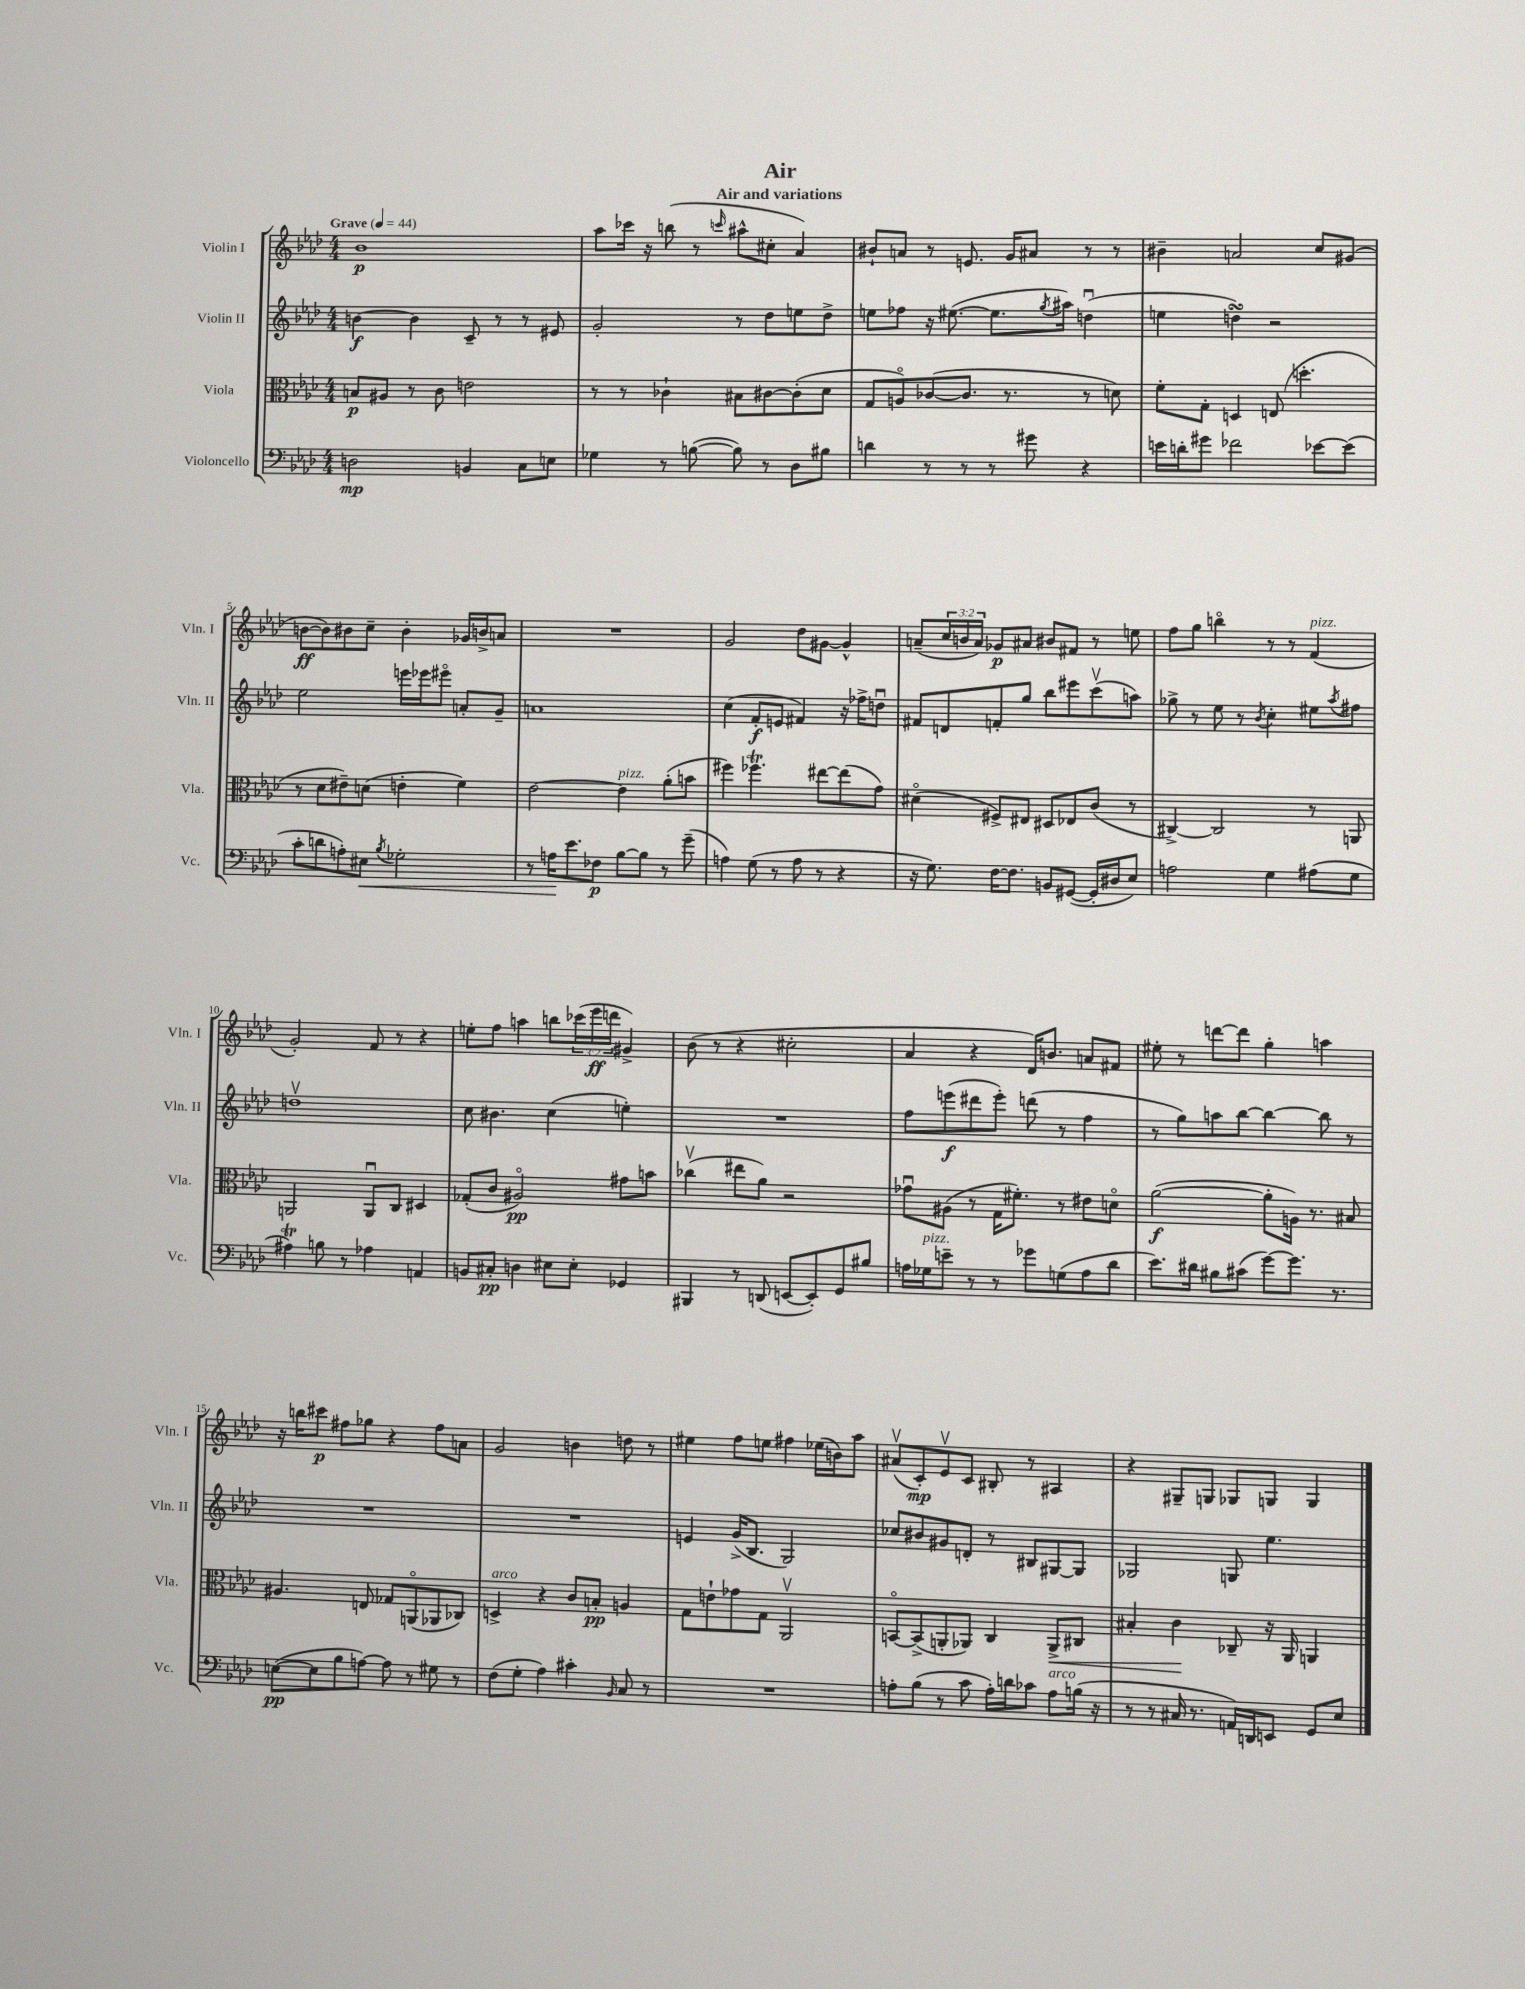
\header { title = "Air" subtitle = "Air and variations" }
<<
\new StaffGroup <<
\new Staff = "s0" \with { instrumentName = "Violin I" shortInstrumentName = "Vln. I" } {
    \clef treble \key aes \major \numericTimeSignature \time 4/4 \override Staff.TupletNumber.text = #tuplet-number::calc-fraction-text \tempo "Grave" 4 = 44
    bes'1\p |
    aes''8 ces'''16 r16 b''8( r8 \grace { c'''16 } ais''8-^ cis''8-. aes'4) |
    bis'8-! a'8 r8 e'8. g'16 ais'8 r8 r8 |
    bis'4-- a'2 c''8 gis'8( |
    b'8~\ff b'8) bis'8 c''8-- bis'4-. ges'16 b'16-> a'8 |
    R1 |
    g'2 des''8 gis'8~ gis'4-^ |
    a'8--( \tuplet 3/2 { c''16 b'16 a'16) } ges'8\p ais'8 bis'8 fis'8 r8 e''8 |
    f''8 g''8 b''4\flageolet r8 r8 f'4^\markup { \italic "pizz." }( |
    g'2-.) f'8 r8 r4 |
    e''8-. f''8 a''4 b''8 \tuplet 3/2 { ces'''16( ees'''16\ff d'''16 } gis'4->) |
    bes'8( r8 r4 cis''2-. |
    aes'4 r4 des'16) b'8. a'8 fis'8 |
    eis''8-. r8 d'''8~ d'''8 g''4-. a''4 |
    r16 b''16 cis'''8\p fis''8 ges''8 r4 fis''8 a'8 |
    g'2 b'4 d''8 r8 |
    eis''4 f''8 e''8 fis''4 ees''16( b'16) aes''8 |
    ais'8\upbow( c'8-.\mp) ees'8\upbow c'8 bis8-. r8 ais4 |
    r4 gis8-- g8 ges8 g8 g4 \bar "|." |
}
\new Staff = "s1" \with { instrumentName = "Violin II" shortInstrumentName = "Vln. II" } {
    \clef treble \key aes \major \numericTimeSignature \time 4/4
    b'4~\f b'4 c'8-- r8 r8 eis'8 |
    g'2-. r8 des''8 e''8 des''8-> |
    e''8 fes''8 r16 eis''8.~( eis''8. \acciaccatura { g''8 } ais''16) d''4\downbow( |
    e''4 d''4\turn) r2 |
    ees''2 e'''16 ees'''16 eis'''8\flageolet a'8-. g'8-- |
    a'1 |
    c''4( f'8-.\f e'8 fis'4) r16 fes''16-> d''8\downbow |
    fis'8 d'8 f'8-. g''8 bes''8 eis'''8 c'''8\upbow( a''8) |
    ges''8-> r8 ees''8 r8 \acciaccatura { bes'8 } c''4-. eis''8 \acciaccatura { aes''8 } fis''8 |
    d''1\upbow |
    c''8 bis'4. c''4( e''4-.) |
    R1 |
    f''8 e'''8\f( dis'''8 e'''8-.) d'''8( r8 f''4 |
    r8 g''8) a''8 bes''8~ bes''4~ bes''8 r8 |
    R1 |
    R1 |
    e'4 g'16->( bes8. g2) |
    ces''8 bis'8 gis'8 d'8-. r8 bis8 gis8~ gis8 |
    ges2 g8 ees''4. \bar "|." |
}
\new Staff = "s2" \with { instrumentName = "Viola" shortInstrumentName = "Vla." } {
    \clef alto \key aes \major \numericTimeSignature \time 4/4
    b8\p ais8 r8 c'8 e'2 |
    r8 r8 ces'4-! bis8 cis'8~ cis'8-.( des'8 |
    g8 a8\flageolet) ces'8~( ces'8. r8. r8 d'8) |
    f'8-. g8-. d4 e8( d''4.-. |
    r8 des'8 eis'8--) d'8( e'4-. f'4) |
    ees'2~ ees'4^\markup { \italic "pizz." } aes'8-.( b'8 |
    fis''4) fes''4.\trill eis''8~ eis''8( g'8) |
    dis'4\flageolet( fis8->) eis8 dis8 ees8 c'8( r8 |
    cis4~->) cis2 r8 a,8 |
    a,2 a,8\downbow c8 dis4 |
    ges8-.( c'8 ais2\flageolet\pp) gis'8 b'8 |
    ces''4\upbow( eis''8 aes'8) r2 |
    ges'8\downbow ais8( r8 g16 fis'8.-.) r8 eis'8 d'8\flageolet |
    aes'2~\f( aes'8-. a16) r8. bis8 |
    ais4. e8 ges8 a,8\flageolet( aes,8 ces8) |
    d4->^\markup { \italic "arco" } r4 c'8 b8-.\pp a4 |
    g8 e'8-! ges'8 g8 aes,2\upbow |
    b,8~\flageolet b,8->( a,8-. aes,8) c4 aes,8->\< cis8 |
    bis4-. c'4\! ces8-- r16 aes,16 a,4 \bar "|." |
}
\new Staff = "s3" \with { instrumentName = "Violoncello" shortInstrumentName = "Vc." } {
    \clef bass \key aes \major \numericTimeSignature \time 4/4
    d2\mp b,4 c8 e8 |
    ges4 r8 b8~( b8) r8 des8 bis8 |
    d'4 r8 r8 r8 gis'8 r4 |
    e'16 d'16-. gis'8 fes'2 ees'8~ ees'8( |
    c'8-. d'8 a8-.) eis8\< \acciaccatura { bes8 } ges2-. |
    r8 a16\! ees'8. fes8\p bes8~ bes8 r8 g'8--( |
    a4) g8( r8 a8 r8 r4 |
    r16 g8.) f16~ f8. b,8 gis,8~( gis,16-. dis16 ees8) |
    a2 g4 ais8( g8 |
    ais4\trill) b8 r8 aes4 a,4 |
    b,8 cis8-.\pp d4 eis8 eis8-. ges,4 |
    bis,,4 r8 d,8( e,8~ e,8-.) g,8 bis8 |
    a16 ges16^\markup { \italic "pizz." } e'8-- r8 r8 ges'8 g8( a8 des'8 |
    ees'8.) dis'16 bis8 cis'8( g'8~) g'8. r8. |
    e8~\pp( e8 bes8 a8~) a8 r8 gis8 r8 |
    f8( g8-. aes4) cis'4-. \grace { bes,16 } c8 r8 |
    R1 |
    a8-. bes8( r8 c'8 a16-.) d'16 ces'8 a8^\markup { \italic "arco" } b16( r16 |
    r8 r8 cis16 r8. a,16) d,16 e,8 g,8 ees8 \bar "|." |
}
>>
>>
